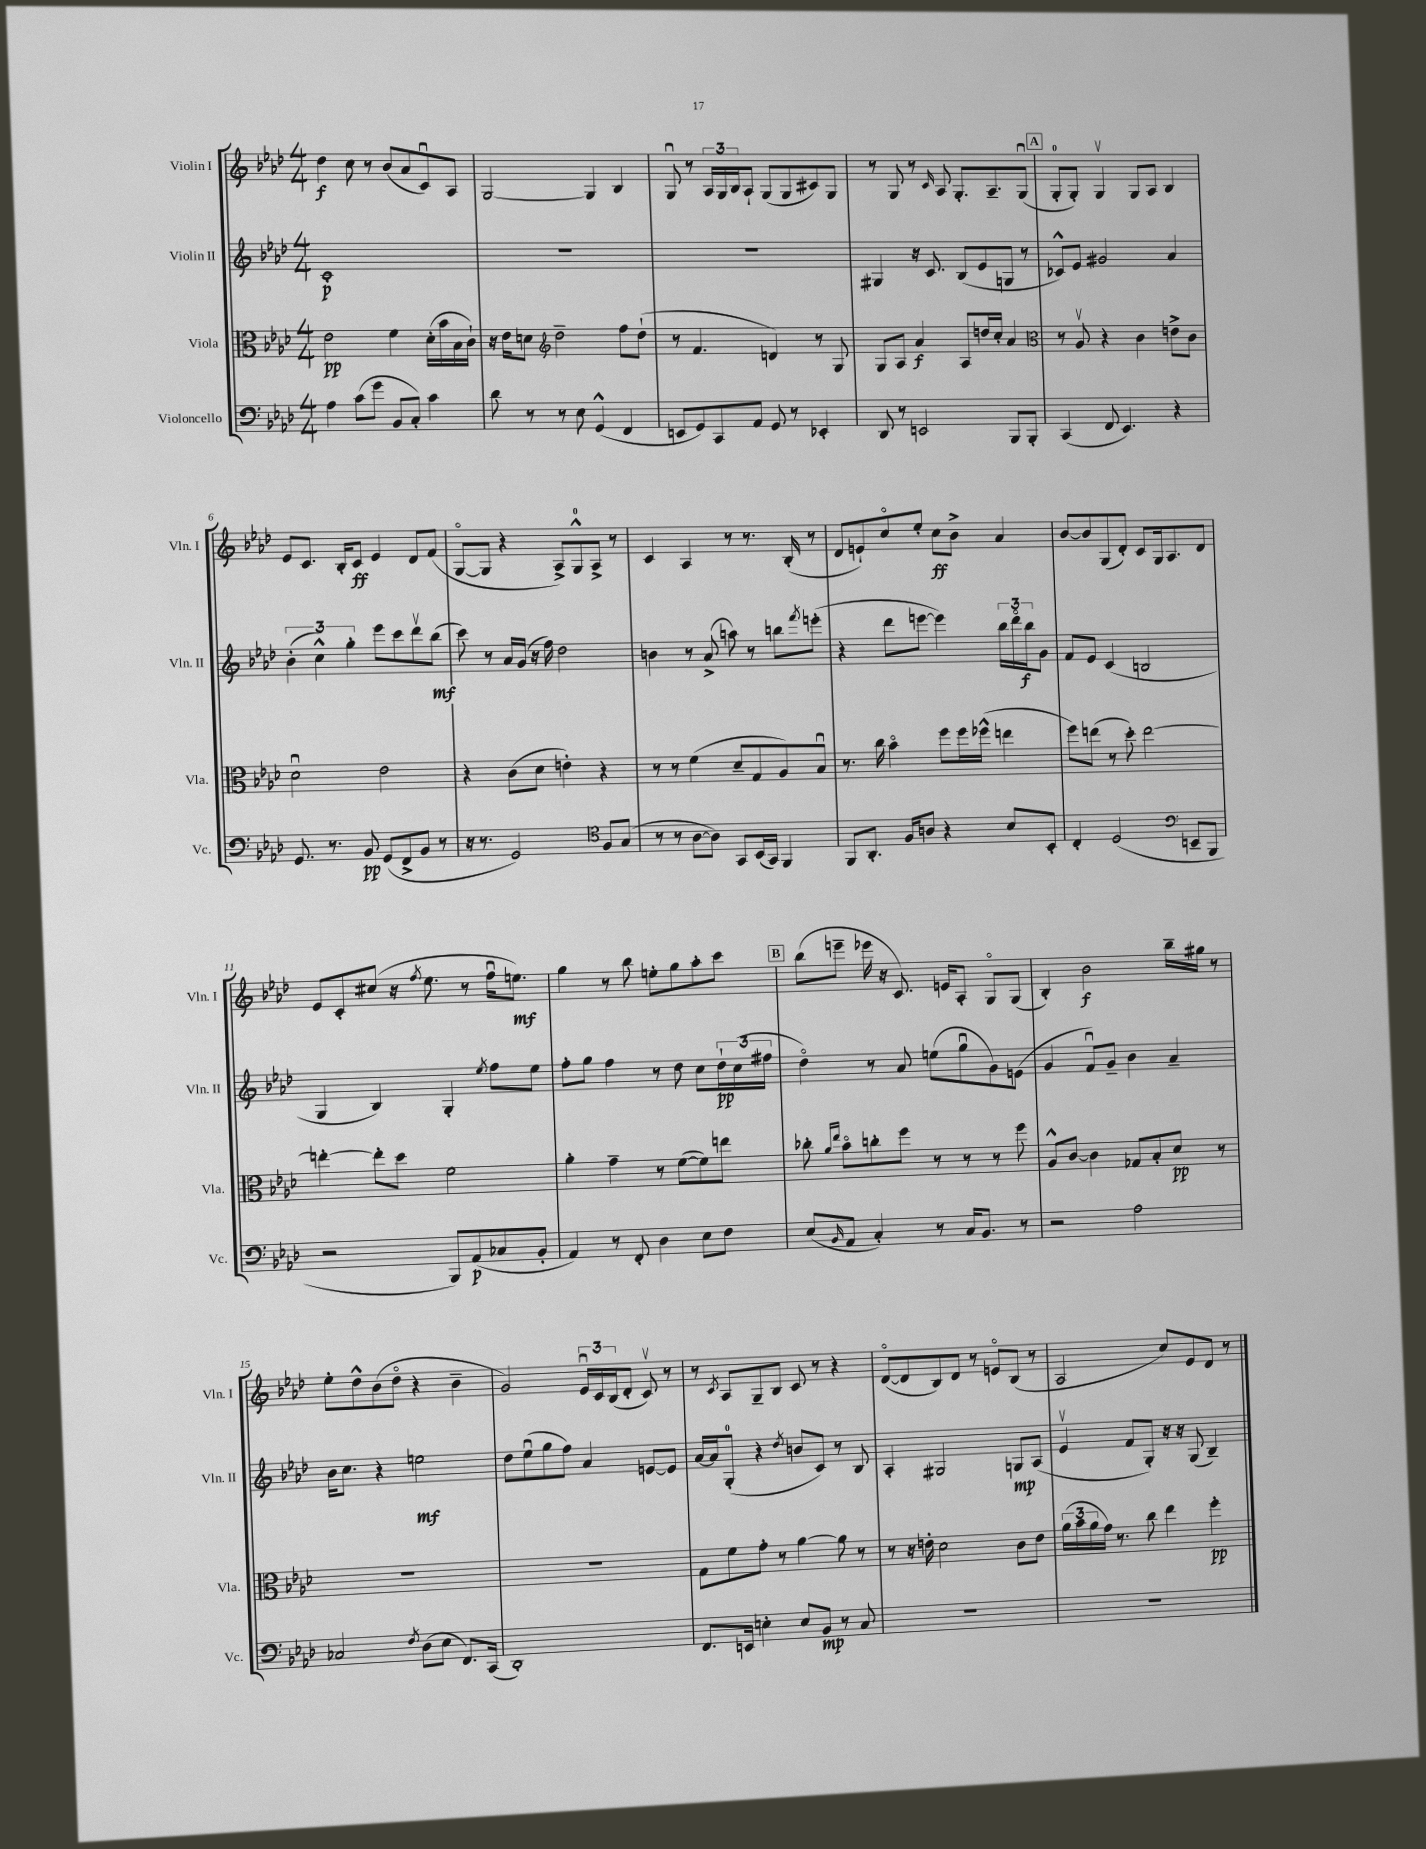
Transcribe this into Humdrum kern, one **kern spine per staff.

**kern	**kern	**kern	**kern
*staff4	*staff3	*staff2	*staff1
*clefF4	*clefC3	*clefG2	*clefG2
*k[b-e-a-d-]	*k[b-e-a-d-]	*k[b-e-a-d-]	*k[b-e-a-d-]
*M4/4	*M4/4	*M4/4	*M4/4
4A-	2e-	1c'	4dd-
(8c	.	.	8cc
8g	.	.	8r
8BB-	4f	.	(8b-
8C')	.	.	8a-
4c	(16d-'	.	8cu)
.	16b-	.	.
.	16B-	.	8A-
.	16c`)	.	.
=	=	=	=
8d-	16r	1r	[2G
.	16e-	.	.
8r	8d	.	.
*	*clefG2	*	*
8r	2dd-~	.	.
8E-	.	.	.
(4GG^^	.	.	4G]
4FF	8ff	.	4B-
.	(8dd-`	.	.
=	=	=	=
8EE	8r	1r	8Gu
8GG)	4.f	.	8r
8CC	.	.	24A-
.	.	.	24G
.	.	.	24B-
8AA-	.	.	8A-`
8GG	4d)	.	(8G
8r	.	.	8G
4EE-'	8r	.	8c#)
.	8G	.	8G
=	=	=	=
8DD-	8G	4G#	8r
8r	8A-	.	8G
2EE	4a-	16r	8r
.	.	8.c	.
.	.	.	16qqc
.	.	.	8A-
.	8A-	(8B-	8.G'
.	16dd	8e-	.
.	16cc'	.	8.A-~
8BBB-	4a-	8G	.
8BBB-'	.	8r	(8Gu
=	=	=	=
*	*clefC3	*	*
(4CC	8r	8c-^^)	8G'
.	8A-v	8e-	8G')
8FF	4r	2g#	4Gv
4.EE-)	.	.	.
.	4c	.	8G
.	.	.	8A-
4r	8e^	4a-	4B-
.	8c	.	.
=	=	=	=
8.GG	2d-u	(6b-'	8e-
.	.	.	8.c
.	.	6cc^^)	.
8.r	.	.	.
.	.	.	16B-'
.	.	6gg'	.
8BB-	.	.	8c
(8GG	2e-	8eee-	4e-
8FF^	.	8ccc	.
8BB-	.	8ddd-v	8d-
8r	.	(8bb-	(8f
=	=	=	=
16r	4r	8ccc)	[8Go
8.r	.	.	.
.	.	8r	8G]
2GG)	(8c	16a-	4r
.	.	(16g	.
.	8d-	16r	.
.	.	16ff)	.
.	4e')	2dd-	8A-^)
.	.	.	8G^^
*clefC4	*	*	*
8F	4r	.	8A-^
(8G	.	.	8r
=	=	=	=
8r	8r	4b	4c
8r	8r	.	.
[8A-	(4f	8r	4A-
8A-])	.	(8a-^	.
8GG	8d-~	8aa)	8r
(16BB-	8G	8r	8.r
16GG)	.	.	.
4FF	8A-)	8bb	.
.	.	.	(16B-'
.	.	8qfff	.
.	8B-u	(8eee'	8r
=	=	=	=
8FF	8.r	4r	8d-
8.AA-'	.	.	8e`)
.	16cc	.	.
.	4b-o	8ddd-	8cco
16F	.	.	.
8A	.	[8eee	8ee-'
4r	8ff	4eee])	8cc
.	16ff	.	8b-^
.	(16ff-^^	.	.
8B-	4ee	24bb-	4a-
.	.	24ddd-o	.
.	.	24bb-	.
8BB-'	.	8g	.
=	=	=	=
4C'	8ff)	8f	[8b-
.	(8ee	8e-	8b-]
(2D-	8r	(4c	(8G
.	8dd-')	.	8d-')
.	[2ee	2B	8c
.	.	.	16G
.	.	.	8.A-
*clefF4	*	*	*
8EE~	.	.	.
8BBB-	.	.	8d-
=	=	=	=
2r	4ee'_	4G	8e-
.	.	.	8c'
.	8ee']	4B-)	(8cc#
.	8dd-	.	16r
.	.	.	8qff
.	.	.	8.ee-
8BBB-)	2f	4G'	.
(8AA-	.	.	8r
.	.	8qee-	.
8C-	.	8ff	16ffu
.	.	.	8.ee)
8BB-'	.	8ee-	.
=	=	=	=
4AA-)	4a-'	8ff'	4gg
.	.	8gg	.
8r	4g~	4ff	8r
8FF'	.	.	8bb-
4D-	8r	8r	8ee'
.	([8f	8dd-	8gg
8E-	8f])	8cc	8aa-'
8F	8ee	24dd-`	8ccc
.	.	(24cc	.
.	.	24ff#	.
=	=	=	=
(8E-	8cc-'	4dd-o)	(8bb-
.	16qqa-	.	.
16qqBB-	16qqee-	.	.
8AA-	8b-o	.	8eee~
4C')	8cc'	8r	16eee-
.	.	.	16r
.	8ff	8a-	8.c)
8r	8r	(8ee	.
.	.	.	16e
16C	8r	8ggu	8A-'
8.BB-	.	.	.
.	8r	8g)	8Go
8r	8ff	(8e	(8G
=	=	=	=
2r	8A-^^	4g	4B-')
.	[8c	.	.
.	4c]	8fu)	2b-
.	.	8g~	.
2A-	8G-	4b-	.
.	8B-'	.	.
.	8d-	4a-~	16bb-~
.	.	.	16gg#
.	8r	.	8r
=	=	=	=
2C-	1r	16b-	8ee-'
.	.	8.cc	.
.	.	.	8dd-^^
.	.	4r	(8b-
.	.	.	8dd-o
8qF	.	.	.
(8D-	.	2ee	4r
8E-	.	.	.
8.FF)	.	.	4b-~
(16CC	.	.	.
=	=	=	=
1DD-')	1r	8dd-	2g)
.	.	(8ee-u	.
.	.	8gg	.
.	.	8ff)	.
.	.	4a-	24e-u
.	.	.	24c
.	.	.	(24B-
.	.	.	8d-'
.	.	[8e	8cv)
.	.	8e]	8r
=	=	=	=
8.FF	8G	[16a-	8r
.	.	16a-]	.
.	.	.	8qc
.	8f	(8G'	8A-
16EE	.	.	.
4E'	8g'	4r	8G~
.	8r	.	8B-
.	.	8qdd-	.
8E	[4a-	8b	8c
8BB-	.	8c)	8r
8r	8a-]	8r	4r
8C	8r	8B-	.
=	=	=	=
1r	8r	4A-'	([8d-o
.	16r	.	8d-]
.	16e'	.	.
.	2d-	2G#	8B-)
.	.	.	8d-
.	.	.	8r
.	.	.	8eo
.	8c	8G	(8B-
.	8e	(8A-	8r
=	=	=	=
1r	(24a-	4e-v	2A-
.	24b-	.	.
.	24a-	.	.
.	16g)	.	.
.	8.r	.	.
.	.	8f	.
.	8cc	8G')	.
.	4ee-	16r	8cc)
.	.	16r	.
.	.	(8G	8e-
.	4ff'	4B-~)	8d-
.	.	.	8r
==	==	==	==
*-	*-	*-	*-
